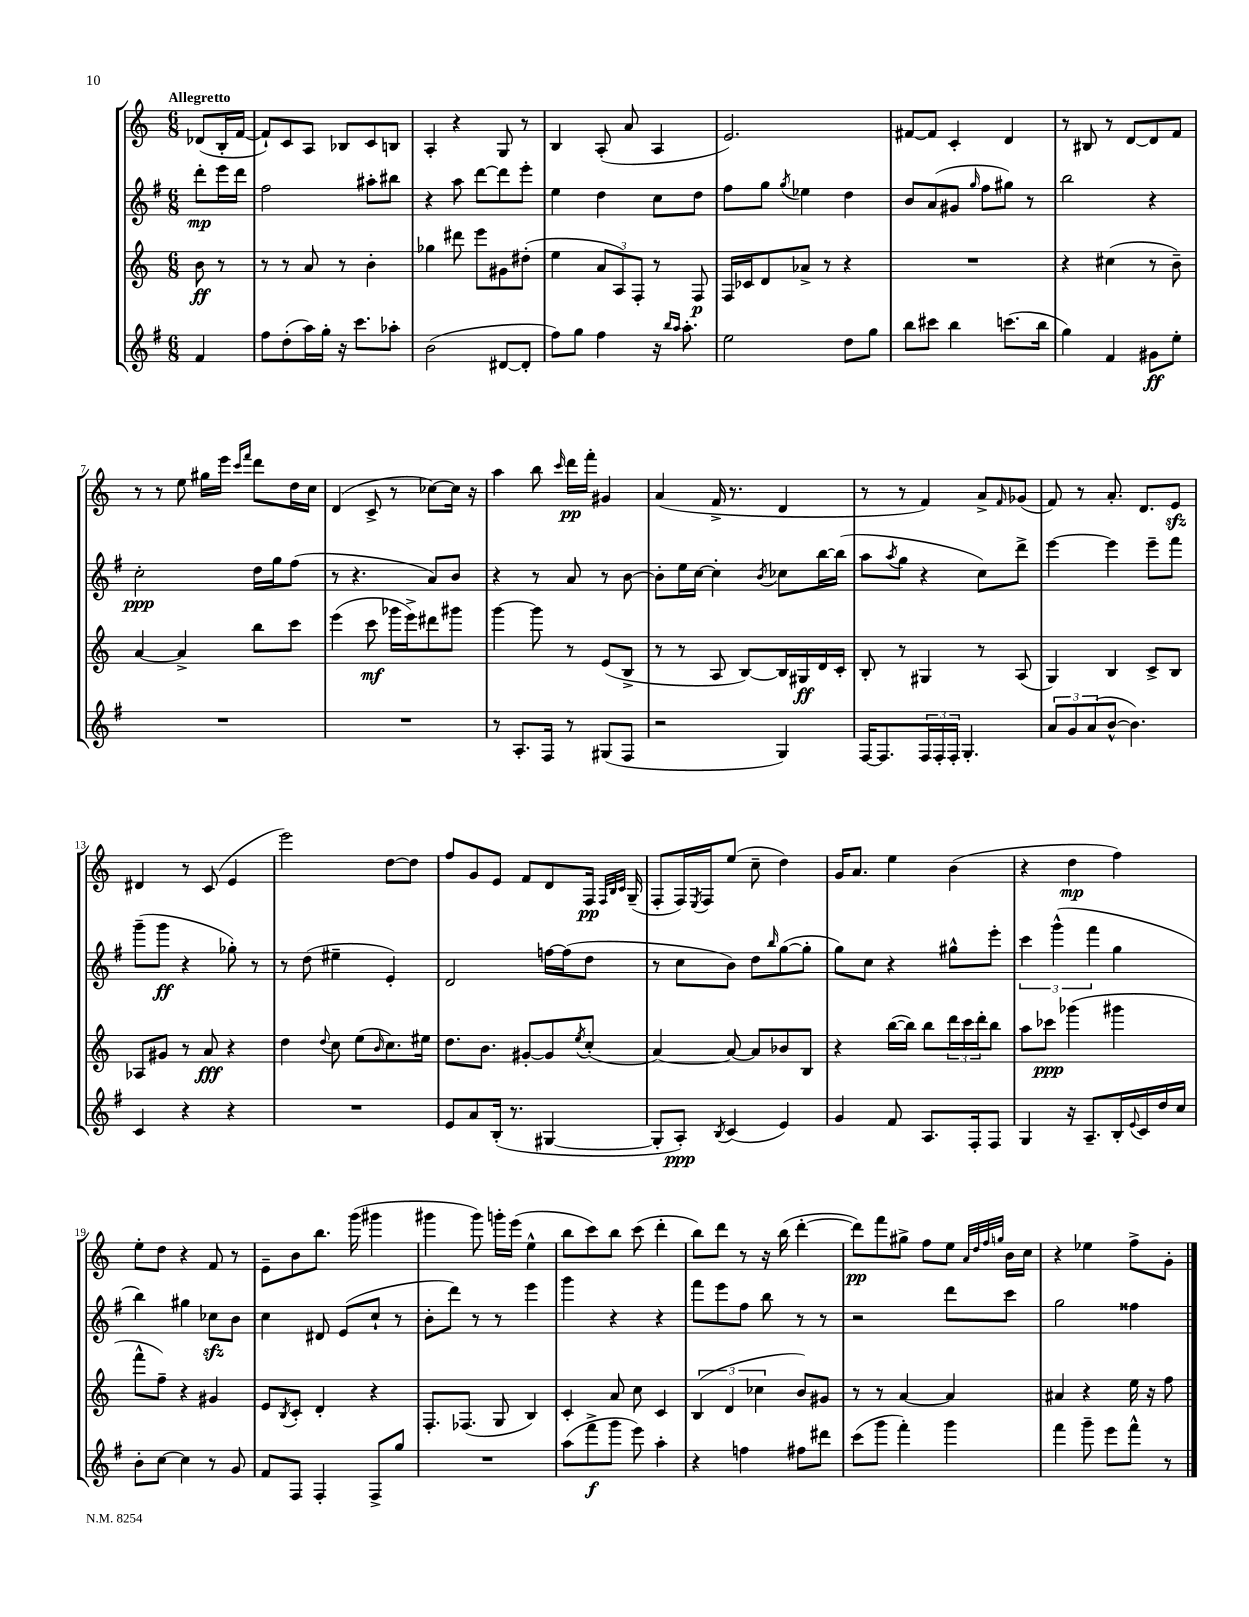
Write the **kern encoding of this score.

**kern	**kern	**kern	**kern
*staff4	*staff3	*staff2	*staff1
*clefG2	*clefG2	*clefG2	*clefG2
*k[f#]	*k[]	*k[f#]	*k[]
*M6/8	*M6/8	*M6/8	*M6/8
4f#	8b	8ddd'	(8d-
.	8r	16eee	16B'
.	.	16ddd	[16f
=	=	=	=
8ff#	8r	2ff#	8f`])
(8dd'	8r	.	8c
16aa)	8a	.	8A
16gg'	.	.	.
16r	8r	.	8B-
8.ccc	.	.	.
.	4b'	8aa#'	8c
8aa-'	.	8bb#	8B
=	=	=	=
(2b	4gg-	4r	4A'
.	8ddd#	8aa	4r
.	8eee	[8ddd	.
[8d#	8g#	8ddd]	8G
8d#']	(8dd#'	8eee'	8r
=	=	=	=
8ff#)	4ee	4ee	4B
8gg	.	.	.
4ff#	12a	4dd	(8A'
.	12A)	.	.
.	.	.	8a
.	12F'	.	.
16r	8r	8cc	4A
16qqbb	.	.	.
16qqaa	.	.	.
8.aa'	.	.	.
.	8F	8dd	.
=	=	=	=
2ee	16F	8ff#	2.e)
.	16c-	.	.
.	8d	8gg	.
.	.	8qgg	.
.	8a-^	4ee-	.
.	8r	.	.
8dd	4r	4dd	.
8gg	.	.	.
=	=	=	=
8bb	2.r	8b	[8f#
8ccc#	.	(8a	8f#]
4bb	.	8g#	4c'
.	.	16qqgg	.
.	.	8ff#	.
(8.ccc	.	8gg#)	4d
.	.	8r	.
16bb	.	.	.
=	=	=	=
4gg)	4r	2bb	8r
.	.	.	8B#
4f#	(4cc#	.	8r
.	.	.	[8d
8g#	8r	4r	8d]
8ee'	8b~)	.	8f
=	=	=	=
2.r	[4a	2cc'	8r
.	.	.	8r
.	4a^]	.	8ee
.	.	.	16gg#
.	.	.	16eee
.	.	.	16qqccc
.	.	.	16qqfff
.	8bb	16dd	8ddd
.	.	16gg	.
.	8ccc	(8ff#	16dd
.	.	.	16cc
=	=	=	=
2.r	(4eee	8r	(4d
.	.	4.r	.
.	8ccc	.	8c^
.	16ggg-	.	8r
.	16eee^)	.	.
.	8ddd#	8a)	[8cc-)
.	8ggg#	8b	16cc-]
.	.	.	16r
=	=	=	=
8r	[4ggg	4r	4aa
8.A'	.	.	.
.	8ggg]	8r	8bb
16F#	.	.	.
.	.	.	16qqccc
8r	8r	8a	16ddd
.	.	.	16fff'
(8G#	(8e	8r	4g#
8F#	8B^	[8b	.
=	=	=	=
2r	8r	8b']	(4a
.	8r	16ee	.
.	.	[16cc	.
.	8A	4cc']	16f^
.	.	.	8.r
.	[8B)	.	.
.	.	8qb	.
4G)	16B]	8cc-	4d
.	16G#	.	.
.	16d	[16bb	.
.	16c'	(16bb]	.
=	=	=	=
[16F#	8B'	8aa	8r
8.F#]	.	.	.
.	.	8qaa	.
.	8r	8gg	8r
24F#	4G#	4r	4f)
24F#'	.	.	.
24F#'	.	.	.
4.G'	.	.	.
.	8r	8cc)	8a^
.	.	.	16qqf
.	(8A	8ddd^	(8g-
=	=	=	=
12a	4G)	[4eee	8f)
12g	.	.	.
.	.	.	8r
(12a	.	.	.
[8b^^	4B	4eee]	8.a'
4.b])	.	.	.
.	.	.	8.d
.	8c^	8eee~	.
.	8B	8fff#	8e
=	=	=	=
4c	8A-	(8ggg~	4d#
.	8g#	8ggg	.
4r	8r	4r	8r
.	8a	.	(8c
4r	4r	8gg-')	4e
.	.	8r	.
=	=	=	=
2.r	4dd	8r	2eee)
.	.	(8dd	.
.	8qqdd	.	.
.	8cc	4ee#~	.
.	(8ee	.	.
.	16qqb	.	.
.	8.cc)	4e')	[8dd
.	.	.	8dd]
.	16ee#	.	.
=	=	=	=
8e	8.dd	2d	8ff
8a	.	.	8g
.	8.b	.	.
(16B'	.	.	8e
8.r	.	.	.
.	[8g#'	.	8f
[4G#	8g#]	[16ff	8d
.	.	(16ff]	.
.	8qee	.	.
.	(8cc'	8dd	16F
.	.	.	32qqF
.	.	.	32qqB
.	.	.	32qqc
.	.	.	(16G~
=	=	=	=
8G#']	[4a)	8r	8F'
8A')	.	8cc	16F)
.	.	.	8qE
.	.	.	16F
8qB	.	.	.
(4c	8a_	8b)	(8ee
.	8a]	8dd	8cc~
.	.	16qqbb	.
4e)	8b-	([8gg	4dd)
.	8B	8gg']	.
=	=	=	=
4g	4r	8gg)	16g
.	.	.	8.a
.	.	8cc	.
8f#	([16bb	4r	4ee
.	16bb])	.	.
8.A	8bb	.	.
.	24ddd	8gg#^^	(4b
.	24ccc	.	.
16F#'	.	.	.
.	24ddd'	.	.
8F#	8bb	8eee'	.
=	=	=	=
4G	8aa	6ccc	4r
.	8ccc-	.	.
.	.	(6ggg^^	.
16r	(4ggg-	.	4dd
8.A~	.	.	.
.	.	6fff#	.
16B'	4ggg#	4gg	4ff)
8qqe	.	.	.
16c	.	.	.
16dd	.	.	.
16cc	.	.	.
=	=	=	=
8b'	8fff^^	4bb)	8ee'
[8cc	8ff~)	.	8dd
4cc]	4r	4gg#	4r
8r	4g#	8cc-	8f
8g	.	8b	8r
=	=	=	=
8f#	8e	4cc	8e~
.	8qB	.	.
8F#	8c'	.	8b
4F#'	4d'	8d#	8.bb
.	.	(8e	.
.	.	.	(16ggg
8F#^	4r	8cc`	4ggg#
8gg	.	8r	.
=	=	=	=
2.r	8.F'	8b'	4ggg#
.	.	8ddd)	.
.	(8.F-	.	.
.	.	8r	8ggg#)
.	8G	8r	16ggg'
.	.	.	(16eee
.	4B)	4eee	4ee^^
=	=	=	=
(8aa	4c'	4ggg	8bb
8fff#^	.	.	8ccc)
8ggg	8a	4r	8bb
8eee)	8cc	.	(8ccc
4aa'	4c	4r	4ddd'
=	=	=	=
4r	(6B	8fff#	8bb)
.	.	8eee	8ddd
.	6d	.	.
4ff	.	8ff#	8r
.	6cc-	.	.
.	.	8bb	16r
.	.	.	(16bb
8ff#	8b)	8r	[4ddd'
8ddd#	8g#	8r	.
=	=	=	=
(8ccc	8r	2r	8ddd])
8ggg	8r	.	8fff
4fff#')	[4a	.	8gg#^
.	.	.	8ff
4ggg	4a]	8ddd	8ee
.	.	.	32qqa
.	.	.	32qqdd
.	.	.	32qqff
.	.	.	32qqgg
.	.	8ccc	16b
.	.	.	16cc
=	=	=	=
4fff#	4a#	2gg	4r
8ggg~	4r	.	4ee-
8eee	.	.	.
8fff#^^	16ee	4ff##	8ff^
.	16r	.	.
8r	8ff	.	8g'
==	==	==	==
*-	*-	*-	*-
